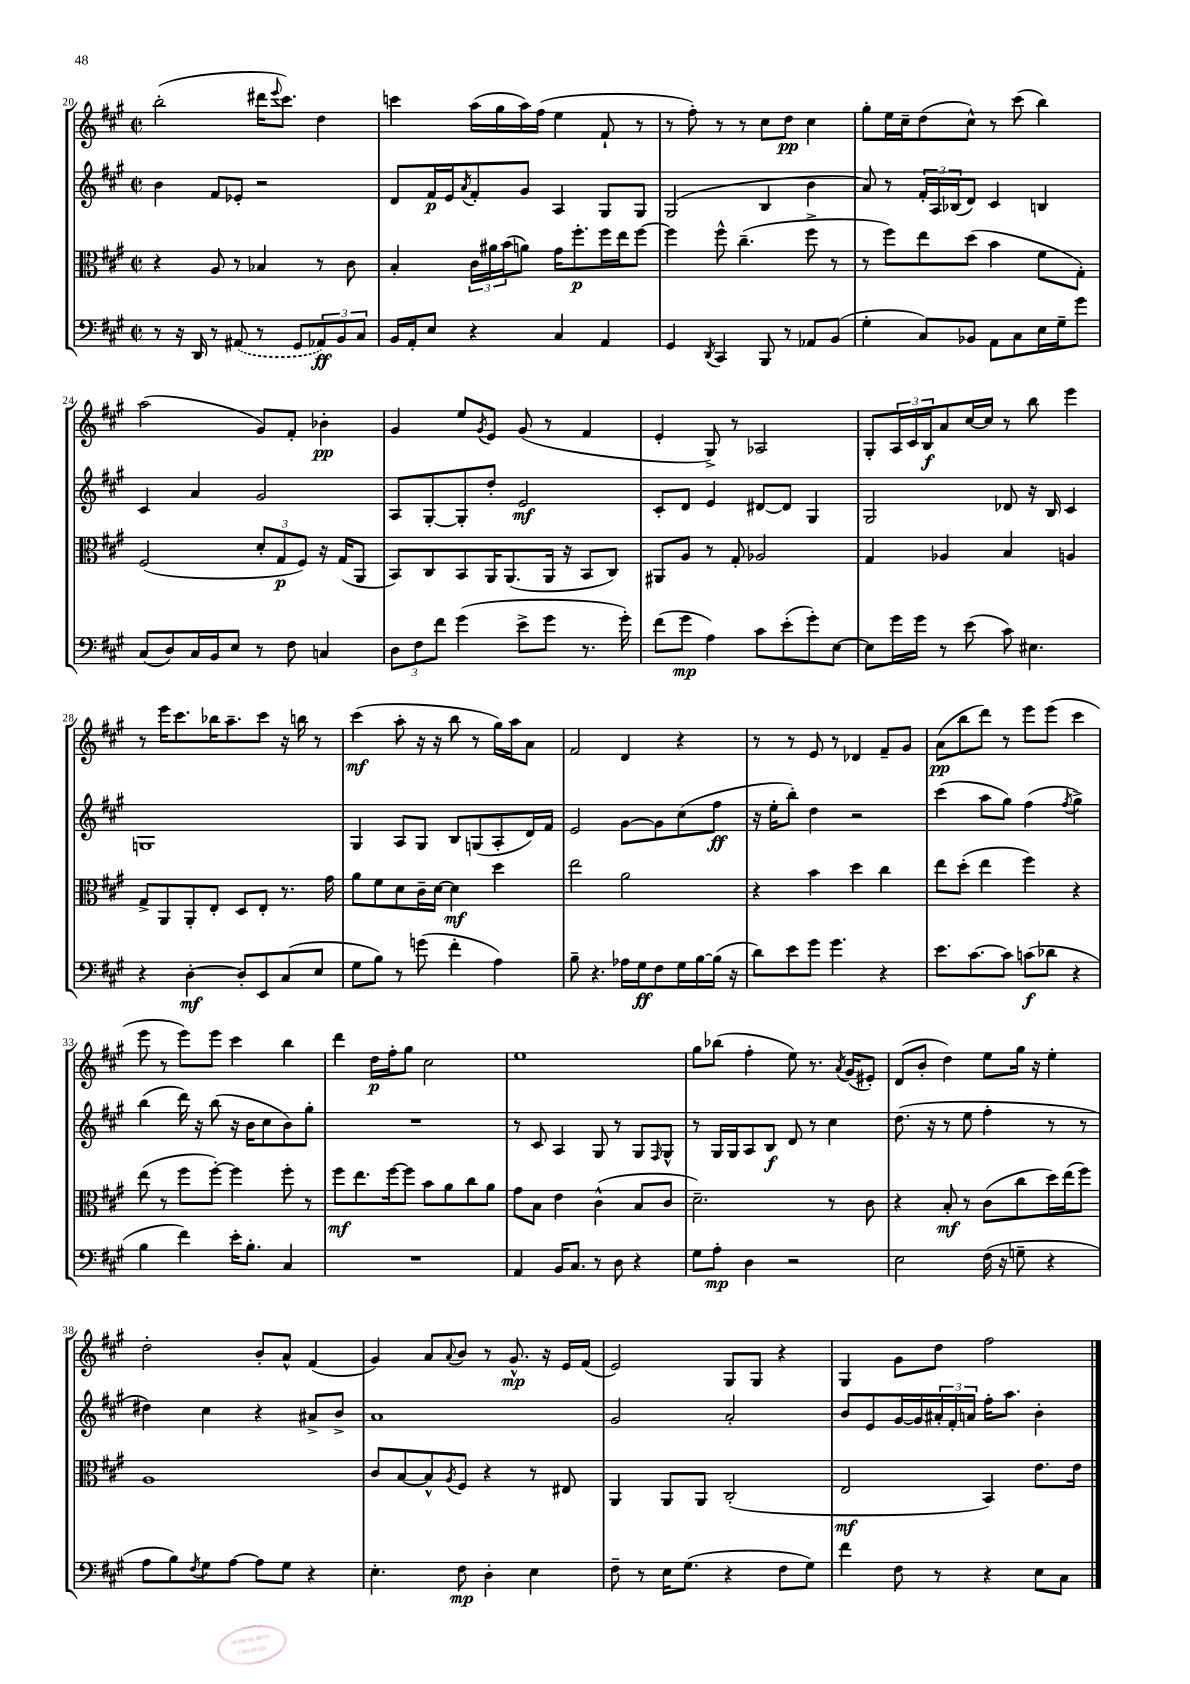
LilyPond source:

<<
\new StaffGroup <<
\new Staff = "s0" {
    \clef treble \key a \major \defaultTimeSignature \time 2/2
    b''2-.( dis'''16 \appoggiatura { e'''8 } cis'''8.) d''4 |
    c'''4 a''16( gis''16 a''16) fis''16( e''4 fis'8-! r8 |
    r8 fis''8-.) r8 r8 cis''8 d''8\pp cis''4 |
    gis''8-. e''16 cis''16-- d''8( cis''8-^) r8 cis'''8( b''4) |
    a''2( gis'8) fis'8-. bes'4-.\pp |
    gis'4 e''8 \acciaccatura { gis'8 } e'8 gis'8( r8 fis'4 |
    e'4-. gis8->) r8 aes2 |
    gis8-. \tuplet 3/2 { a16 cis'16 b16\f } a'8 cis''16~ cis''16 r8 b''8 e'''4 |
    r8 e'''16 cis'''8. bes''16 a''8.-- cis'''8 r16 b''16 r8 |
    cis'''4\mf( a''8-. r16 r16 b''8 r8 gis''16) a''16 a'8 |
    fis'2 d'4 r4 |
    r8 r8 e'8 r8 des'4 fis'8-- gis'8 |
    a'8\pp( b''8 d'''8) r8 e'''8 e'''8( cis'''4 |
    e'''8 r8 e'''8) e'''8 cis'''4 b''4 |
    d'''4 d''16\p fis''16-. gis''8 cis''2 |
    e''1 |
    gis''8 bes''8( fis''4-. e''8) r8. \acciaccatura { a'8 } gis'16( eis'8-.) |
    d'8( b'8-. d''4) e''8 gis''16 r16 e''4-. |
    d''2-. b'8-. a'8-^ fis'4( |
    gis'4) a'8 \appoggiatura { a'8 } b'8 r8 gis'8.-^\mp r16 e'16 fis'16( |
    e'2) gis8 gis8 r4 |
    gis4 gis'8 d''8 fis''2 \bar "|." |
}
\new Staff = "s1" {
    \clef treble \key a \major \defaultTimeSignature \time 2/2
    b'4 fis'8 ees'8-. r2 |
    d'8 fis'16\p e'16 \acciaccatura { a'8 } fis'8-. gis'8 a4 gis8 gis8 |
    gis2( b4 b'4 |
    a'8) r8 \tuplet 3/2 { fis'16-. a16 bes16( } d'8) cis'4 b4 |
    cis'4 a'4 gis'2 |
    a8 gis8~-. gis8-. d''8-. e'2\mf |
    cis'8-. d'8 e'4 dis'8~ dis'8 gis4 |
    gis2 des'8 r16 b16 cis'4 |
    g1 |
    gis4 a8 gis8 b8 g8( a8-. d'16) fis'16 |
    e'2 gis'8~ gis'8 cis''8( fis''8\ff |
    r16 e''16-. b''8-.) d''4 r2 |
    cis'''4( a''8 gis''8) fis''4( \acciaccatura { fis''8 } gis''4->) |
    b''4( d'''16) r16 b''8( r16 b'16 cis''8 b'8) gis''8-. |
    R1 |
    r8 cis'8 a4 gis8 r8 gis8 \grace { fis16 } gis8-^ |
    r8 gis16 gis16 a8 b8\f d'8 r8 cis''4 |
    d''8.( r16 r8 e''8 fis''4-. r8 r8 |
    dis''4) cis''4 r4 ais'8-> b'8-> |
    a'1 |
    gis'2 a'2-. |
    b'8 e'8 gis'16~ gis'16 \tuplet 3/2 { ais'16-. fis'16-. a'16 } fis''16-. a''8. b'4-. \bar "|." |
}
\new Staff = "s2" {
    \clef alto \key a \major \defaultTimeSignature \time 2/2
    r4 a8 r8 bes4 r8 cis'8 |
    b4-. \tuplet 3/2 { cis'16 ais'16 b'16( } a'8) gis'16 fis''8.-.\p fis''16 e''16 fis''8~ |
    fis''4 fis''8-^ cis''4.--( fis''8-> r8 |
    r8 fis''8) e''8 d''8( b'4 fis'8 gis8-.) |
    fis2( \tuplet 3/2 { d'8-. gis8\p fis8) } r16 gis16( a,8 |
    b,8) cis8 b,8 a,16 a,8.( a,16 r16 b,8 cis8) |
    ais,8 a8 r8 gis8-. aes2 |
    gis4 aes4 b4 a4 |
    gis8-> a,8 a,8-. e8-. d8 e8-. r8. gis'16 |
    a'8 fis'8 d'8 cis'16-- d'16~ d'4\mf d''4 |
    e''2 a'2 |
    r4 b'4 d''4 cis''4 |
    e''8 d''8-.( e''4 fis''4) r4 |
    e''8( r8 fis''8 fis''8~-.) fis''4 fis''8-. r8 |
    fis''8\mf e''8. fis''16~ fis''8 b'8 a'8 cis''8 a'8 |
    gis'8 b8 e'4 cis'4-^( b8 cis'8 |
    d'2.--) r8 cis'8 |
    r4 b8-.\mf r8 cis'8( cis''8 d''16) e''16( fis''8) |
    a1 |
    cis'8 b8~ b8-^ \acciaccatura { a8 } fis8 r4 r8 eis8 |
    a,4 a,8 a,8 cis2-.( |
    e2\mf b,4) e'8. e'16 \bar "|." |
}
\new Staff = "s3" {
    \clef bass \key a \major \defaultTimeSignature \time 2/2
    r8 r16 d,16 r8 \once \slurDashed ais,8( r8 gis,8 \tuplet 3/2 { aes,8\ff) b,8 cis8 } |
    b,16 a,16-. e8 r4 cis4 a,4 |
    gis,4 \acciaccatura { d,8 } cis,4 b,,8 r8 aes,8 b,8( |
    gis4-. cis8) bes,8 a,8 cis8 e16 gis16-- gis'8 |
    cis8( d8) cis16 b,16 e8 r8 fis8 c4 |
    \tuplet 3/2 { d8 fis8 fis'8 } gis'4( e'8-> gis'8 r8. gis'16-.) |
    fis'8( gis'8\mp a4) cis'8 e'8-.( gis'8-.) e8~ |
    e8 gis'16 gis'16 r8 e'8( cis'8) eis4. |
    r4 d4~-.\mf d8-. e,8 cis8( e8 |
    gis8 b8) r8 g'8( fis'4-. a4) |
    b8-- r4. aes16 gis16\ff fis8 gis16 b16~ b16( r16 |
    d'8) e'8 gis'8 gis'4. r4 |
    e'8. cis'8.~ cis'8 c'8\f( des'8 r4 |
    b4 fis'4) e'16-. b8.-. cis4 |
    R1 |
    a,4 b,16 cis8. r8 d8 r4 |
    gis8 a8-.\mp d4 r2 |
    e2 fis16( r16 g8-- r4 |
    a8 b8) \acciaccatura { fis8 } gis8 a8~ a8 gis8 r4 |
    e4.-. fis8\mp d4-. e4 |
    fis8-- r8 e16 gis8.( r4 fis8 gis8) |
    fis'4 fis8 r8 r4 e8 cis8 \bar "|." |
}
>>
>>
\layout { \context { \Score currentBarNumber = #20 } }
